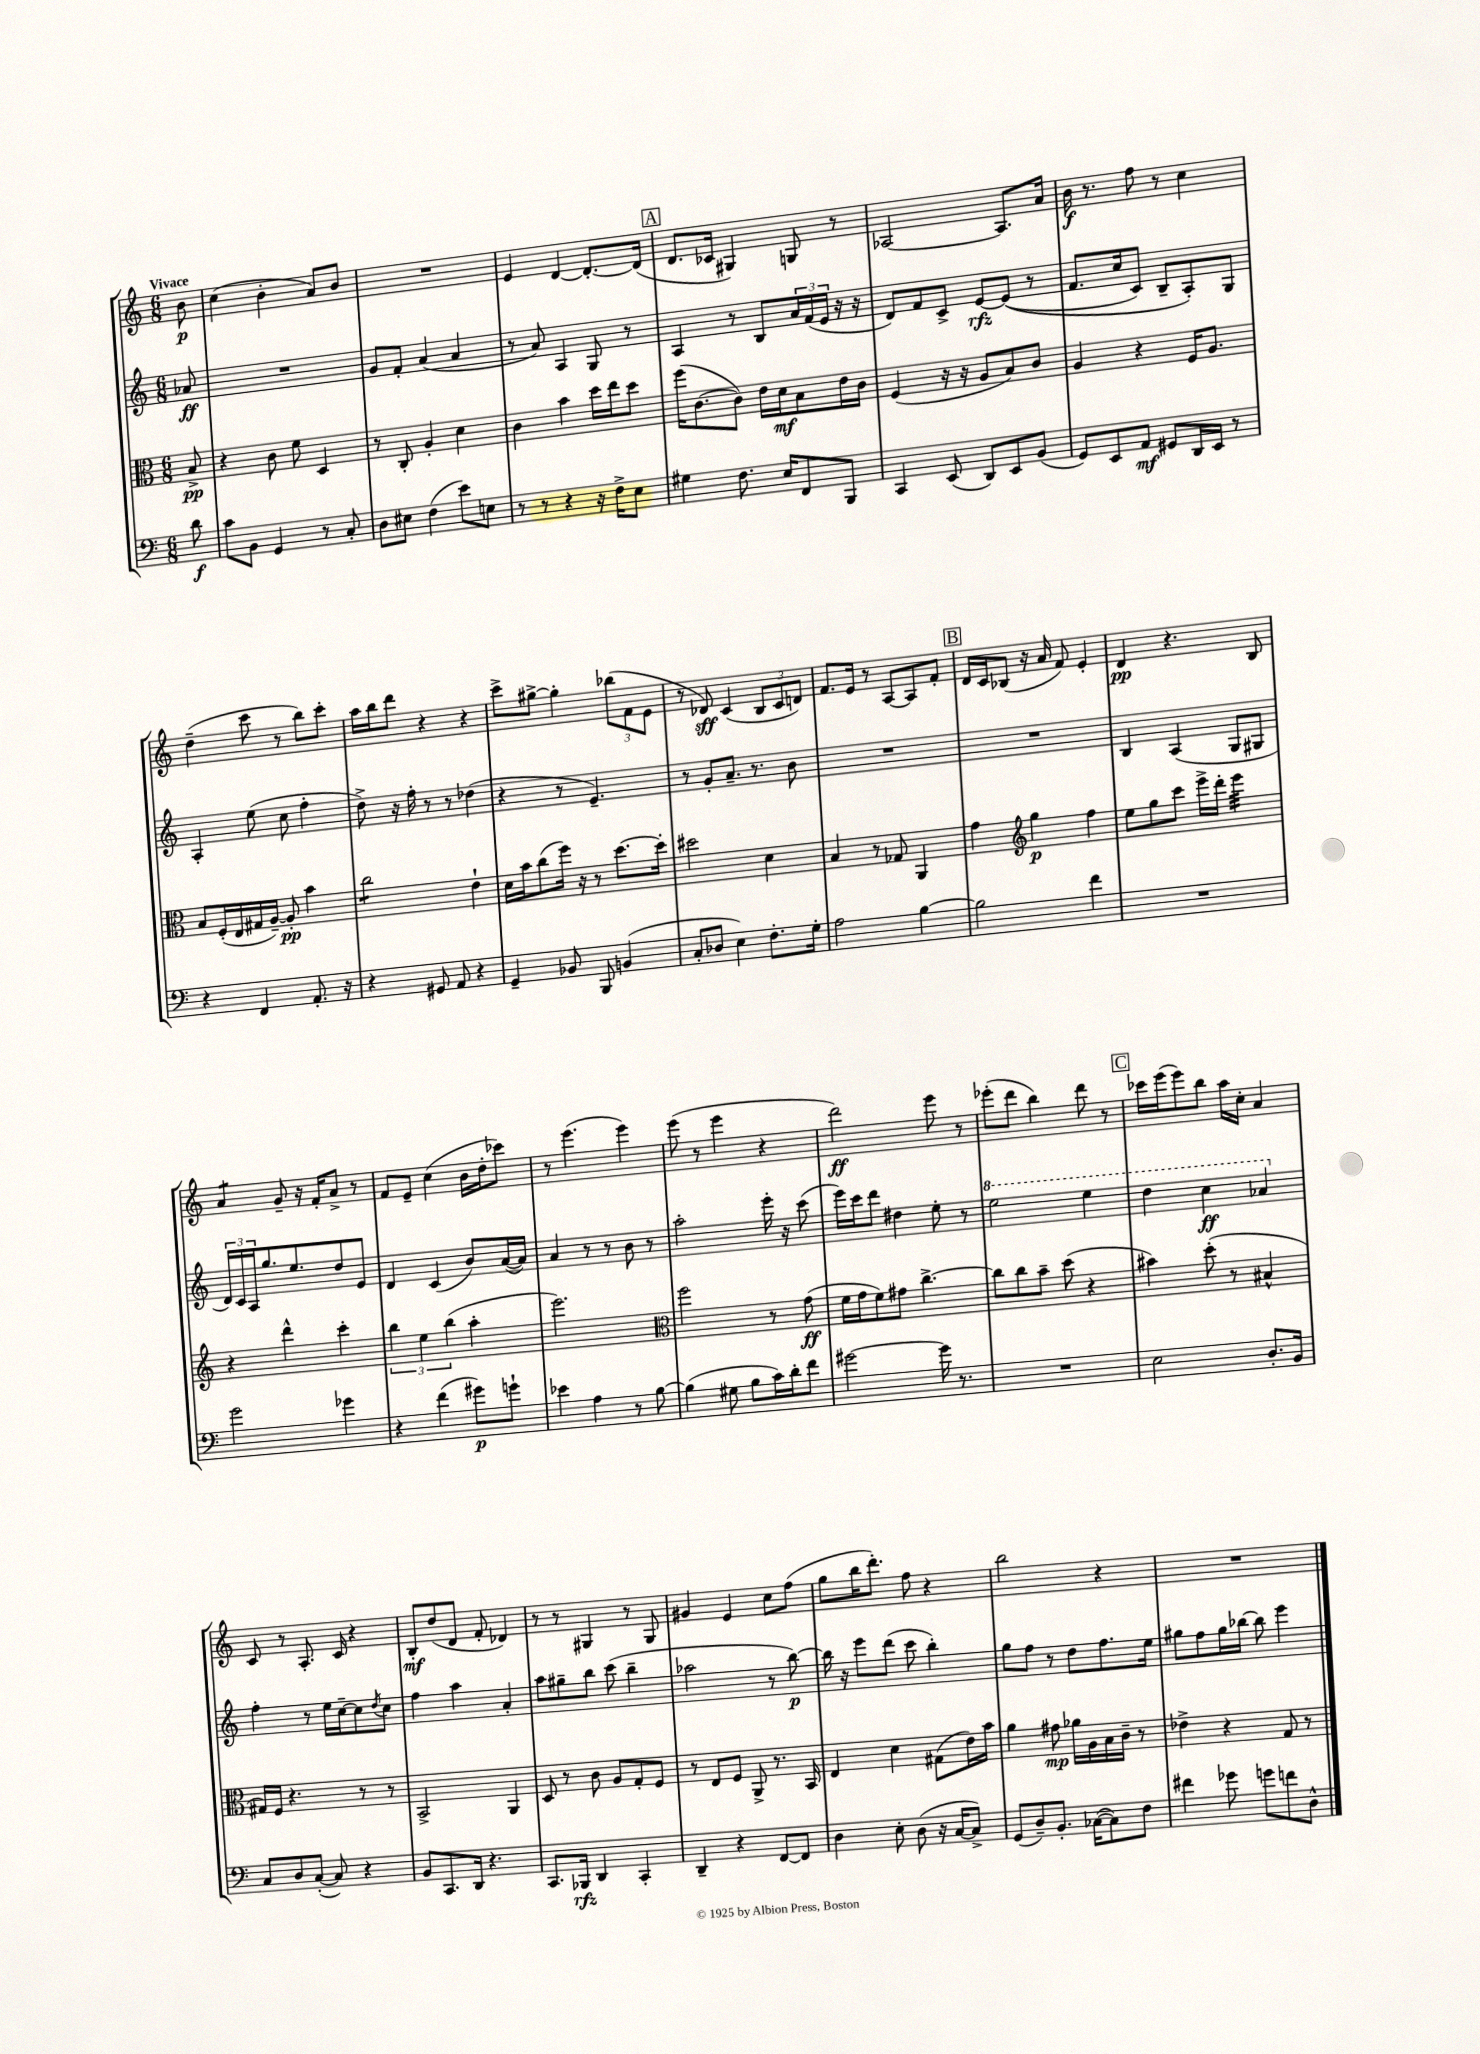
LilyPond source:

<<
\new StaffGroup <<
\new Staff = "s0" {
    \clef treble \key c \major \numericTimeSignature \time 6/8 \partial 8 \tempo "Vivace"
    b'8\p |
    c''4( b'4-. a'8) b'8 |
    R2. |
    e'4 d'4~ d'8.~-. d'16( |
    \mark \markup { \box "A" } d'8. ces'16 gis4) g8 r8 |
    aes2~ aes8. a'16 |
    b'16\f r8. f''8 r8 c''4 |
    d''4--( c'''8 r8 b''8) c'''8-. |
    a''16 b''16 d'''8 r4 r4 |
    c'''8-> gis''8~-> gis''4-. \tuplet 3/2 { bes''8( f'8 e'8 } |
    r8 des'8\sff) c'4( \tuplet 3/2 { b8 c'8 d'8) } |
    f'8. e'16 r8 a8~ a8 f'8-. |
    \mark \markup { \box "B" } d'16 c'16 bes8( r16 a'16 f'8) e'4-. |
    d'4\pp r4. b8 |
    a'4:8 g'8-- r16 f'16-. a'8-> r8 |
    f'8 e'8-- c''4( b'16 d''16-. ces'''8) |
    r8 e'''4.( e'''4) |
    e'''8( r8 e'''4 r4 |
    d'''2\ff) e'''8 r8 |
    ees'''8-.( d'''8 b''4) d'''8 r8 |
    \mark \markup { \box "C" } ces'''16 e'''16( e'''8) b''8 a''16 c''16-. a'4 |
    c'8 r8 a8.-. c'16 r4 |
    b8-.\mf d''8( d'8 f'8-. des'4) |
    r8 r8 gis4 r8 gis8 |
    gis'4 e'4 c''8 f''8( |
    g''8 b''16 d'''8.-.) f''8 r4 |
    b''2 r4 |
    R2. \bar "|." |
}
\new Staff = "s1" {
    \clef treble \key c \major \numericTimeSignature \time 6/8 \partial 8
    aes'8\ff |
    R2. |
    g'8 f'8-. a'4( a'4 |
    r8 a'8) a4 g8 r8 |
    \mark \markup { \box "A" } a4 r8 b8 \tuplet 3/2 { a'16 f'16( e'16 } r16 r16 |
    d'8) f'8 c'8-> e'8~\rfz e'8(\( r8 |
    f'8. c''16 c'8) b8-- a8-.\) g8 |
    a4-. e''8( c''8 f''4-. |
    d''8->) r16 f''16-. r8 r8 des''4( |
    r4 r8 e'4.--) |
    r8 g'8-. a'8.-- r8. b'8 |
    R2. |
    \mark \markup { \box "B" } R2. |
    b4 a4( g8 gis8 |
    \tuplet 3/2 { d'16) c'16 a16 } g''8. e''8. d''8 e'8 |
    d'4 c'4( b'8) a'16~( a'16) |
    a'4 r8 r8 b'8 r8 |
    a''2-. e'''16-. r16 c'''8( |
    e'''16) c'''16 d'''8 dis''4 e''8-. r8 |
    \ottava #1 e'''2 e'''4 |
    \mark \markup { \box "C" } d'''4 c'''4\ff aes''4 \ottava #0 |
    f''4-. r8 e''16 c''16~-- c''8 \acciaccatura { d''8 } c''8 |
    f''4 a''4 a'4-. |
    a''8 gis''8-- b''8 c'''8( b''4-- |
    aes''2 r8 b''8~\p) |
    b''16 r16 e'''8 d'''8( c'''8 b''4-.) |
    g''8 f''8 r8 d''8 f''8. e''16 |
    gis''8 f''8 gis''16 bes''16~ bes''8 e'''4 \bar "|." |
}
\new Staff = "s2" {
    \clef alto \key c \major \numericTimeSignature \time 6/8 \partial 8
    b8->\pp |
    r4 c'8 f'8 d4 |
    r8 c8-. a4-. d'4 |
    c'4 b'4 d''16 e''16 d''8 |
    \mark \markup { \box "A" } f''16( c'8.~ c'8) e'16 d'16\mf b8 e'16 c'16 |
    f4( r16 r16 a8 b8) c'8 |
    a4 r4 f16 a8. |
    b8 f16-.( e16 gis16 a16~--) a8-.\pp b'4 |
    c''2:8 e'4-! |
    d'16 b'16 c''8( f''16) r16 r8 d''8.~ d''16-. |
    dis''2 d'4 |
    b4 r8 ges8 a,4 |
    \mark \markup { \box "B" } g'4 \clef treble g''4\p f''4 |
    e''8 g''8 c'''8 e'''16-> d'''16-. e'''4:32 |
    r4 d'''4-^ c'''4-. |
    \tuplet 3/2 { b''4 e''4 b''4( } a''4-. |
    e'''2.) |
    \clef alto f''2 r8 g'8\ff( |
    f'16 g'16 f'8) gis'8 c''4.~-> |
    c''8 c''8 b'8-- d''8( r4 |
    \mark \markup { \box "C" } bis'4) d''8-.( r8 bis4-^ |
    gis16) f16 r4. r8 r8 |
    b,2-> a,4 |
    d8 r8 c'8 a8 g8-. f8 |
    r8 e8 f8 a,8-> r8. b,16 |
    e4 d'4 gis8( e'16) b'16 |
    a'4 gis'8\mp aes'16 a16 b16 c'16-- r8 |
    ees'4-> r4 g8 r8 \bar "|." |
}
\new Staff = "s3" {
    \clef bass \key c \major \numericTimeSignature \time 6/8 \partial 8
    d'8\f |
    c'8 b,8 g,4 r8 c8-. |
    d8 eis8 f4( e'8) e8 |
    r8 r8 r4 r16 f16-> e8 |
    \mark \markup { \box "A" } gis4 f8. e16 f,8 b,,8 |
    c,4 e,8( d,8) e,8 b,8( |
    g,8) e,8 a,8\mf gis,8 d,16 e,16 r8 |
    r4 f,4 a,8.-. r16 |
    r4 gis,8 a,8 r4 |
    g,4-- bes,8 b,,8 b,4( |
    c8-. des8 e4) f8.-. g16-. |
    a2 b4~ |
    \mark \markup { \box "B" } b2 f'4 |
    R2. |
    g'2 ges'4 |
    r4 f'4( gis'8\p) g'8-! |
    ees'4 a4 r8 b8~ |
    b4( gis8 b8 c'16) d'16-. f'8 |
    gis'2~ gis'16 r8. |
    R2. |
    \mark \markup { \box "C" } e2 d8.-. b,16 |
    c8 d8 c8~-.( c8) r4 |
    b,8 c,8. d,16 r4. |
    c,8. bes,,16\rfz d,4 c,4-. |
    d,4-- r4 f,8~ f,8 |
    d4 e8-. d8( r16 c16~ c8->) |
    g,8( d8--) b,8.-. ces16~( ces8) f8 |
    fis'4 ges'8 g'8 f'8 d8-^ \bar "|." |
}
>>
>>
\layout { \context { \Score \remove "Bar_number_engraver" } }
